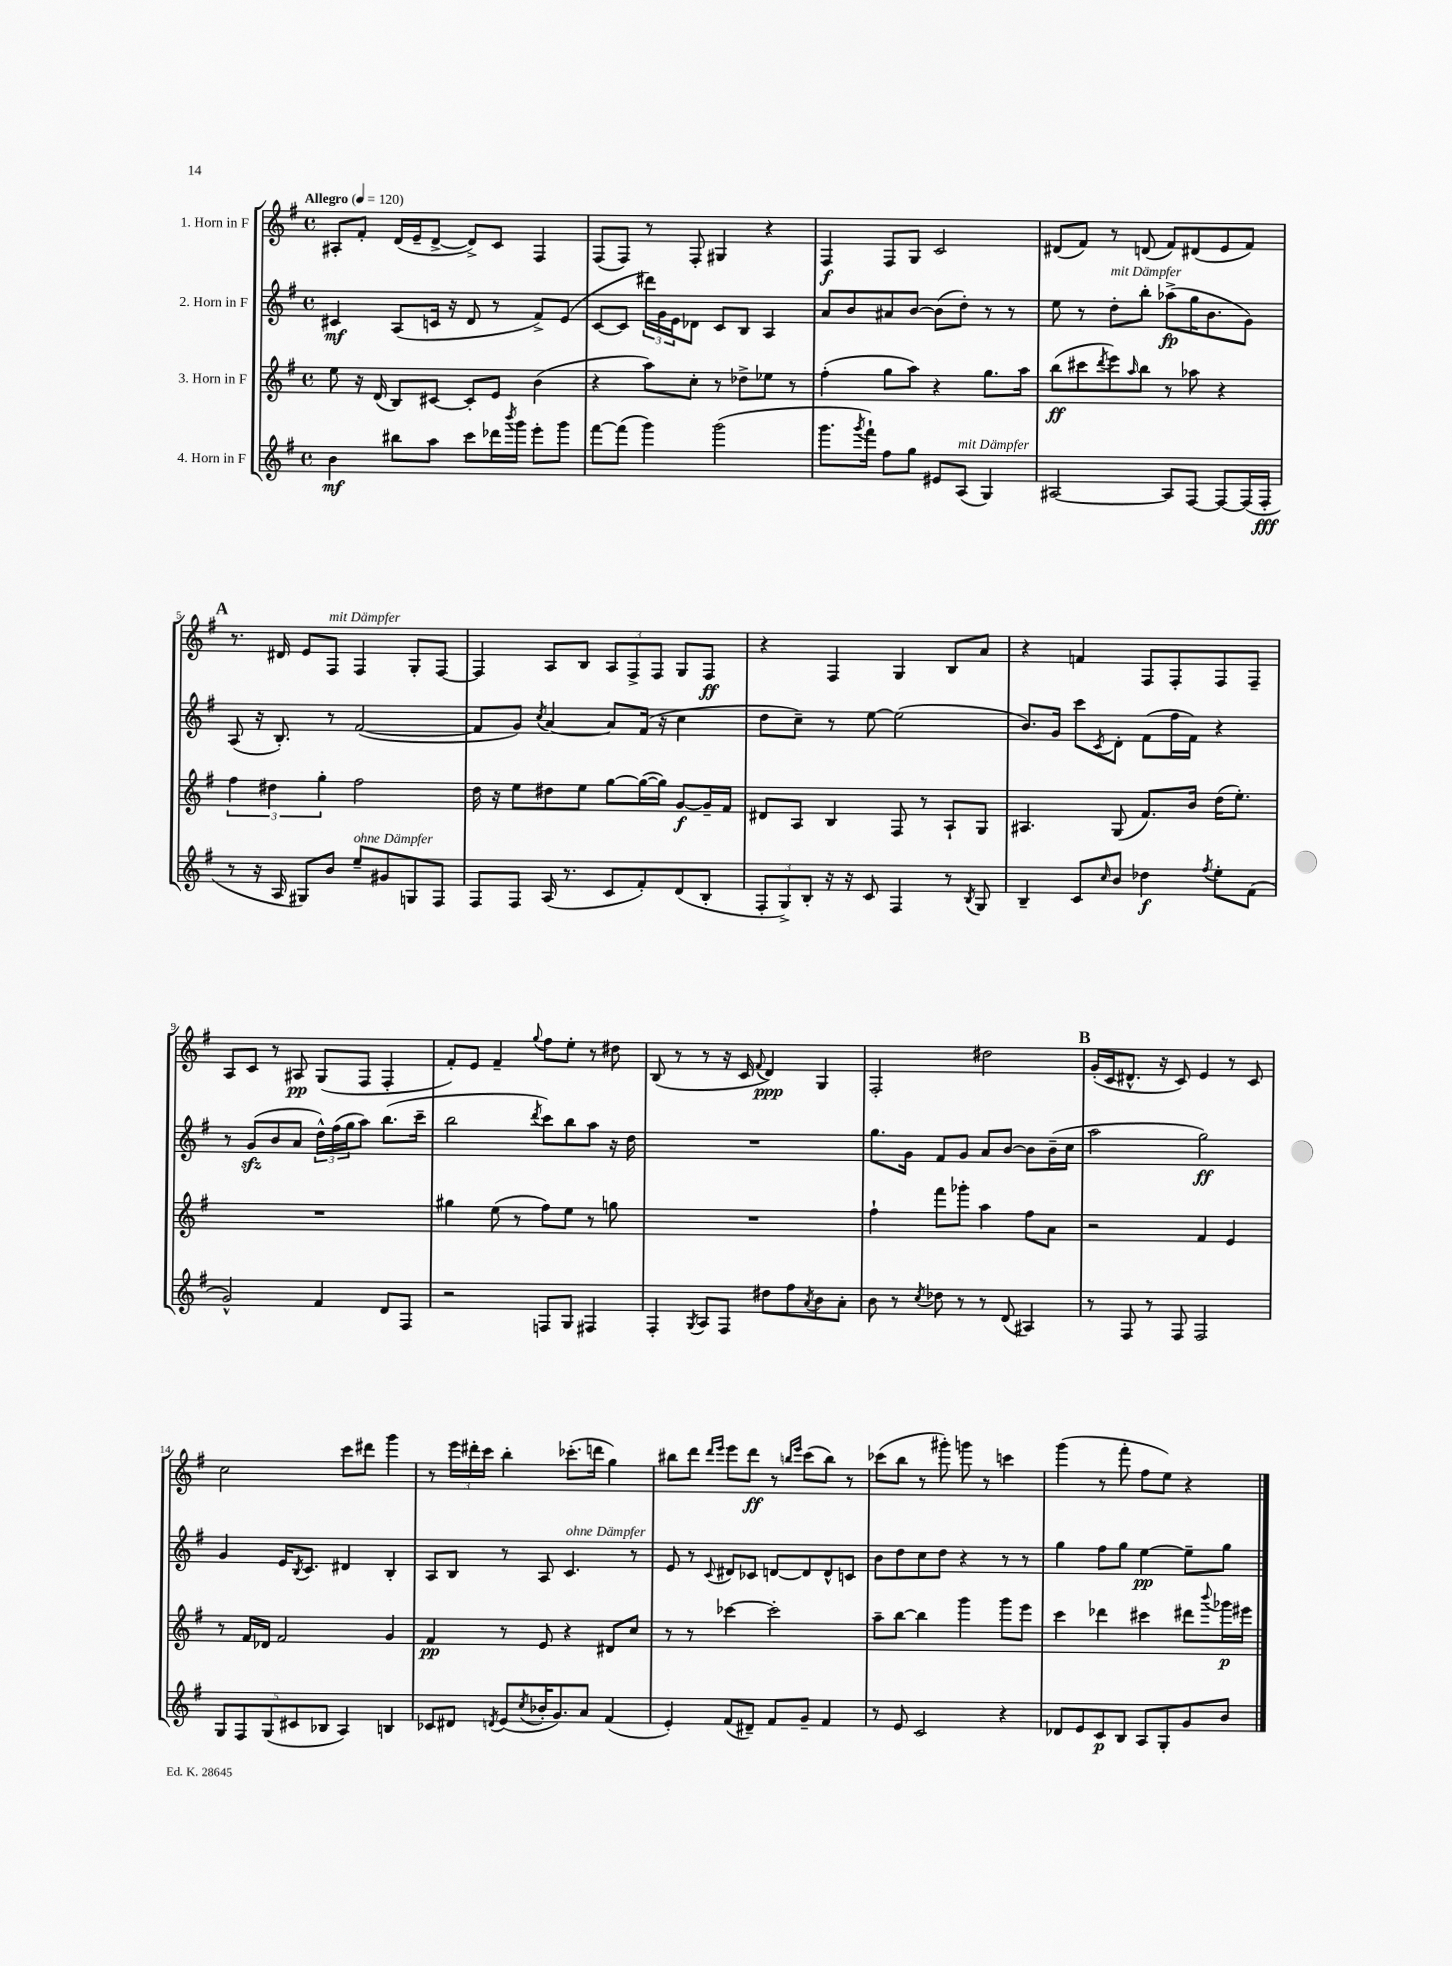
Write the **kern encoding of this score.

**kern	**dynam	**kern	**dynam	**kern	**dynam	**kern	**dynam
*part4	*part4	*part3	*part3	*part2	*part2	*part1	*part1
*staff4	*staff4	*staff3	*staff3	*staff2	*staff2	*staff1	*staff1
*I"4. Horn in F	*	*I"3. Horn in F	*	*I"2. Horn in F	*	*I"1. Horn in F	*
*clefG2	*	*clefG2	*	*clefG2	*	*clefG2	*
*k[f#]	*	*k[f#]	*	*k[f#]	*	*k[f#]	*
*M4/4	*	*M4/4	*	*M4/4	*	*M4/4	*
*met(c)	*	*met(c)	*	*met(c)	*	*met(c)	*
*MM120	*	*MM120	*	*MM120	*	*MM120	*
=1	=1	=1	=1	=1	=1	=1	=1
!	!	!	!	!	!	!LO:TX:a:B:t=Allegro	!
4b\	mf	8ee\	.	4c#X/	mf	8A#X'/L	.
.	.	16r	.	.	.	8f#'/J	.
.	.	(16d/	.	.	.	.	.
8bb#X\L	.	8B/L)	.	(8A/L	.	(16d/LL	.
.	.	.	.	.	.	16e~/J	.
8aa\J	.	[8c#X/J	.	16cn/Jk	.	[8d^/J	.
.	.	.	.	16r	.	.	.
8ccc\L	.	8c#'/L]	.	8d/	.	8d^/L])	.
16ddd-X\L	.	8e/J	.	8r	.	8c/J	.
8qbbb/	.	.	.	.	.	.	.
16ggg\JJ	.	.	.	.	.	.	.
8eee'\L	.	(4b\	.	8f#^/L)	.	4F#/	.
8ggg\J	.	.	.	(8e/J	.	.	.
=2	=2	=2	=2	=2	=2	=2	=2
[8fff#\L	.	4r	.	[8c/L	.	(8F#/L	.
(8fff#\J]	.	.	.	8c/J]	.	8F#/J)	.
4ggg\)	.	8aa\L)	.	24ddd#X\LL)	.	8r	.
.	.	.	.	24g\	.	.	.
.	.	.	.	24e\J	.	.	.
.	.	8cc'\J	.	8d-X\J	.	8F#'/	.
(2ggg\	.	8r	.	8c/L	.	4G#X/	.
.	.	8dd-X^\L	.	8B/J	.	.	.
.	.	8ee-X\J	.	4A/	.	4r	.
.	.	8r	.	.	.	.	.
=3	=3	=3	=3	=3	=3	=3	=3
8.ggg\L	.	(4ff#'\	.	8a/L	.	4F#/	f
.	.	.	.	8b/	.	.	.
8qggg/	.	.	.	.	.	.	.
16fff#`\Jk)	.	.	.	.	.	.	.
8ff#\L	.	8gg\L	.	8a#X/	.	8F#/L	.
8gg\J	.	8aa\J)	.	[8b/J	.	8G/J	.
8e#X/L	.	4r	.	(8b\L]	.	2c/	.
!LO:TX:a:i:t=mit Dämpfer	!	!	!	!	!	!	!
(8A/J	.	.	.	8dd'\J)	.	.	.
4G/)	.	8.gg\L	.	8r	.	.	.
.	.	.	.	8r	.	.	.
.	.	16aa\Jk	.	.	.	.	.
=4	=4	=4	=4	=4	=4	=4	=4
[2A#X/	.	(8bb\L	ff	8ee\	.	(8d#X/L	.
.	.	8ccc#X\	.	8r	.	8f#/J)	.
.	.	8qddd/	.	.	.	.	.
!	!	!	!	!LO:TX:a:i:t=mit Dämpfer	!	!	!
.	.	8eee\)	.	8dd'\L	.	8r	.
.	.	16qqaa/	.	.	.	.	.
.	.	8bb\J	.	8bb'\J	.	(8dn/	.
8A#/L]	.	8r	.	(8aa-X^\L	fp	8f#/L)	.
[8F#/J	.	8aa-X\	.	16gg\K	.	(8d#X/	.
.	.	.	.	8.b\	.	.	.
8F#/L_	.	4r	.	.	.	8e/	.
(16F#/L]	.	.	.	8g\J)	.	8f#/J)	.
16F#'/JJ	fff	.	.	.	.	.	.
!!LO:LB:g=z
!!LO:REH:place=s1:t=A
=5	=5	=5	=5	=5	=5	=5	=5
8r	.	6ff#\	.	(8A/	.	8.r	.
16r	.	.	.	16r	.	.	.
.	.	6dd#X\	.	.	.	.	.
16A/	.	.	.	8.B'/)	.	16d#X/	.
8G#X/L)	.	.	.	.	.	8e/L	.
.	.	6gg'\	.	.	.	.	.
!	!	!	!	!	!	!LO:TX:a:i:t=mit Dämpfer	!
8b/J	.	.	.	8r	.	8F#/J	.
!LO:TX:a:i:t=ohne Dämpfer	!	!	!	!	!	!	!
8ee~/L	.	2ff#\	.	([2f#/	.	4F#/	.
8g#X/	.	.	.	.	.	.	.
8Gn/	.	.	.	.	.	8G'/L	.
8F#/J	.	.	.	.	.	[8F#/J	.
=6	=6	=6	=6	=6	=6	=6	=6
8F#/L	.	16dd\	.	8f#/L]	.	4F#/]	.
.	.	16r	.	.	.	.	.
8F#/J	.	8ee\L	.	8g/J)	.	.	.
.	.	.	.	8qcc/	.	.	.
(16A/	.	8dd#X\	.	[4a/	.	8A/L	.
8.r	.	.	.	.	.	.	.
.	.	8ee\J	.	.	.	8B/J	.
8c/L	.	[8gg\L	.	8a/L]	.	12A/L	.
.	.	.	.	.	.	12F#^/	.
8f#'/)	.	(16gg\L_	.	(16f#/Jk	.	.	.
.	.	.	.	.	.	12F#/J	.
.	.	16gg\JJ])	.	16r	.	.	.
(8d/	.	[8g/L	f	4cc\	.	8G/L	.
8B'/J	.	16g~/L]	.	.	.	8F#/J	ff
.	.	16f#/JJ	.	.	.	.	.
=7	=7	=7	=7	=7	=7	=7	=7
12F#'/L	.	8d#X/L	.	8dd\L	.	4r	.
12G^/)	.	.	.	.	.	.	.
.	.	8A/J	.	8cc~\J)	.	.	.
12B'/J	.	.	.	.	.	.	.
16r	.	4B/	.	8r	.	4F#/	.
16r	.	.	.	.	.	.	.
8c/	.	.	.	[8ee\	.	.	.
4F#/	.	8F#/	.	(2ee\]	.	4G/	.
.	.	8r	.	.	.	.	.
8r	.	8A`/L	.	.	.	8B/L	.
8qB/	.	.	.	.	.	.	.
8G/	.	8G/J	.	.	.	8a/J	.
=8	=8	=8	=8	=8	=8	=8	=8
4B~/	.	4.A#X/	.	8.b/L)	.	4r	.
.	.	.	.	16g/Jk	.	.	.
8c/L	.	.	.	8ccc\L	.	4fn/	.
16qqcc/	.	.	.	8qc/	.	.	.
8b/J	.	(8G/	.	8d'\J	.	.	.
4dd-X\	f	8.f#/L)	.	(8f#\L	.	8F#/L	.
.	.	.	.	16ff#\L	.	8F#'/	.
.	.	16b/Jk	.	16f#\JJ)	.	.	.
8qff#/	.	.	.	.	.	.	.
8ee'\L	.	(16dd\KL	.	4r	.	8F#/	.
.	.	8.ee'\J)	.	.	.	.	.
(8f#\J	.	.	.	.	.	8F#~/J	.
!!LO:LB:g=z
=9	=9	=9	=9	=9	=9	=9	=9
2g^^/)	.	1r	.	8r	.	8A/L	.
.	.	.	.	(8gzz/L	.	8c/J	.
.	.	.	.	8b/	.	8r	.
.	.	.	.	8a/J	.	8A#X/	pp
4f#/	.	.	.	24dd^^\LL)	.	(8G/L	.
.	.	.	.	(24ff#\	.	.	.
.	.	.	.	24gg\J	.	.	.
.	.	.	.	8aa\J)	.	8F#/J	.
8d/L	.	.	.	(8.bb\L	.	4F#'/	.
8F#/J	.	.	.	.	.	.	.
.	.	.	.	16ccc~\Jk	.	.	.
=10	=10	=10	=10	=10	=10	=10	=10
2r	.	4gg#X\	.	2bb\	.	8f#'/L)	.
.	.	.	.	.	.	8e/J	.
.	.	(8ee\	.	.	.	4f#~/	.
.	.	8r	.	.	.	.	.
.	.	.	.	8qddd/	.	8qqgg/	.
8Fn/L	.	8ff#\L)	.	8ccc\L)	.	8ff#\L	.
8G/J	.	8ee\J	.	8bb\	.	8ee'\J	.
4F#X/	.	8r	.	8aa\J	.	8r	.
.	.	8ggn\	.	16r	.	8dd#X\	.
.	.	.	.	16dd\	.	.	.
=11	=11	=11	=11	=11	=11	=11	=11
4F#'/	.	1r	.	1r	.	(8B/	.
.	.	.	.	.	.	8r	.
8qG/	.	.	.	.	.	.	.
8A/L	.	.	.	.	.	8r	.
8F#/J	.	.	.	.	.	16r	.
.	.	.	.	.	.	16c/	.
.	.	.	.	.	.	8qqf#/	.
8dd#X\L	.	.	.	.	.	4d/)	ppp
8ff#\	.	.	.	.	.	.	.
8qa/	.	.	.	.	.	.	.
8b\	.	.	.	.	.	4G/	.
8a'\J	.	.	.	.	.	.	.
=12	=12	=12	=12	=12	=12	=12	=12
8b\	.	4ff#`\	.	8.gg\L	.	2F#'/	.
8r	.	.	.	.	.	.	.
.	.	.	.	16g\Jk	.	.	.
8qcc/	.	.	.	.	.	.	.
8dd-X\	.	8fff#\L	.	8f#/L	.	.	.
8r	.	8ggg-X'\J	.	8g/J	.	.	.
8r	.	4aa\	.	8a/L	.	2dd#X\	.
(8d/	.	.	.	[8b/J	.	.	.
4A#X/)	.	8ff#\L	.	8b\L]	.	.	.
.	.	8a\J	.	(16b~\L	.	.	.
.	.	.	.	16cc\JJ	.	.	.
!!LO:REH:place=s1:t=B
=13	=13	=13	=13	=13	=13	=13	=13
8r	.	2r	.	2aa\	.	(16g'/LL	.
.	.	.	.	.	.	16c/J	.
8F#/	.	.	.	.	.	8.d#X^^/J	.
8r	.	.	.	.	.	.	.
.	.	.	.	.	.	16r	.
8F#/	.	.	.	.	.	8c/)	.
2F#/	.	4f#/	.	2gg\)	ff	4e/	.
.	.	4e/	.	.	.	8r	.
.	.	.	.	.	.	8c/	.
!!LO:LB:g=z
=14	=14	=14	=14	=14	=14	=14	=14
10G/L	.	8r	.	4g/	.	2cc\	.
10F#/	.	.	.	.	.	.	.
.	.	16f#/LL	.	.	.	.	.
.	.	16d-X/JJ	.	.	.	.	.
(10G/	.	.	.	.	.	.	.
.	.	2f#/	.	16e/KL	.	.	.
10c#X/	.	.	.	.	.	.	.
.	.	.	.	8qB/	.	.	.
.	.	.	.	8.c/J	.	.	.
10B-X/J	.	.	.	.	.	.	.
4A/)	.	.	.	4d#X/	.	8ccc\L	.
.	.	.	.	.	.	8ddd#X\J	.
4Bn/	.	4g/	.	4B'/	.	4ggg\	.
=15	=15	=15	=15	=15	=15	=15	=15
8c-X/L	.	4f#/	pp	8A/L	.	8r	.
8d#X/J	.	.	.	8B/J	.	24eee\LL	.
.	.	.	.	.	.	24ddd#X'\	.
.	.	.	.	.	.	24ccc\JJ	.
8qdn/	.	.	.	.	.	.	.
(8e/L	.	8r	.	8r	.	4bb'\	.
8qcc/	.	.	.	.	.	.	.
16b-X'/K	.	8e/	.	8A/	.	.	.
8.g/)	.	.	.	.	.	.	.
!	!	!	!	!LO:TX:a:i:t=ohne Dämpfer	!	!	!
.	.	4r	.	4.c/	.	(8.ccc-X'\L	.
8a/J	.	.	.	.	.	.	.
.	.	.	.	.	.	16dddn\Jk	.
(4f#/	.	8d#X/L	.	.	.	4gg\)	.
.	.	8cc/J	.	8r	.	.	.
=16	=16	=16	=16	=16	=16	=16	=16
4e'/)	.	8r	.	8e/	.	8bb#X\L	.
.	.	8r	.	8r	.	8ddd\J	.
.	.	.	.	.	.	16qqddd/LL	.
.	.	.	.	8qqc/	.	16qqeee/JJ	.
(8f#/L	.	[4ccc-X\	.	8d#X/L	.	8eee\L	.
8d#X~/J)	.	.	.	8c-X/J	.	8ddd\J	ff
8f#/L	.	2ccc-'\]	.	[8dn/L	.	8r	.
.	.	.	.	.	.	16qqbbn/LL	.
.	.	.	.	.	.	16qqeee/JJ	.
8g~/J	.	.	.	8d/]	.	(8ccc\L	.
4f#/	.	.	.	8d^^/	.	8bb\J)	.
.	.	.	.	8cn/J	.	8r	.
=17	=17	=17	=17	=17	=17	=17	=17
8r	.	8aa~\L	.	8b\L	.	(8ccc-X\L	.
8e/	.	[8bb\J	.	8dd\	.	8bb\J	.
2c/	.	4bb\]	.	8cc\	.	8r	.
.	.	.	.	8dd\J	.	8ggg#X'\)	.
.	.	4ggg\	.	4r	.	8gggn\	.
.	.	.	.	.	.	8r	.
4r	.	8ggg\L	.	8r	.	4cccn\	.
.	.	8eee\J	.	8r	.	.	.
=18	=18	=18	=18	=18	=18	=18	=18
8d-X/L	.	4ccc\	.	4gg\	.	(4ggg\	.
8e/	.	.	.	.	.	.	.
8c/	p	4ddd-X\	.	8ff#\L	.	8r	.
8B/J	.	.	.	8gg\J	.	8fff#'\	.
8A/L	.	4ccc#X\	.	[4ee\	pp	8ff#\L	.
8G'/	.	.	.	.	.	8ee\J)	.
8g/	.	8ddd#X\L	.	8ee~\L]	.	4r	.
.	.	8qqbbb/	.	.	.	.	.
8b/J	.	16ggg-X\L	p	8gg\J	.	.	.
.	.	16eee#X\JJ	.	.	.	.	.
==	==	==	==	==	==	==	==
*-	*-	*-	*-	*-	*-	*-	*-
